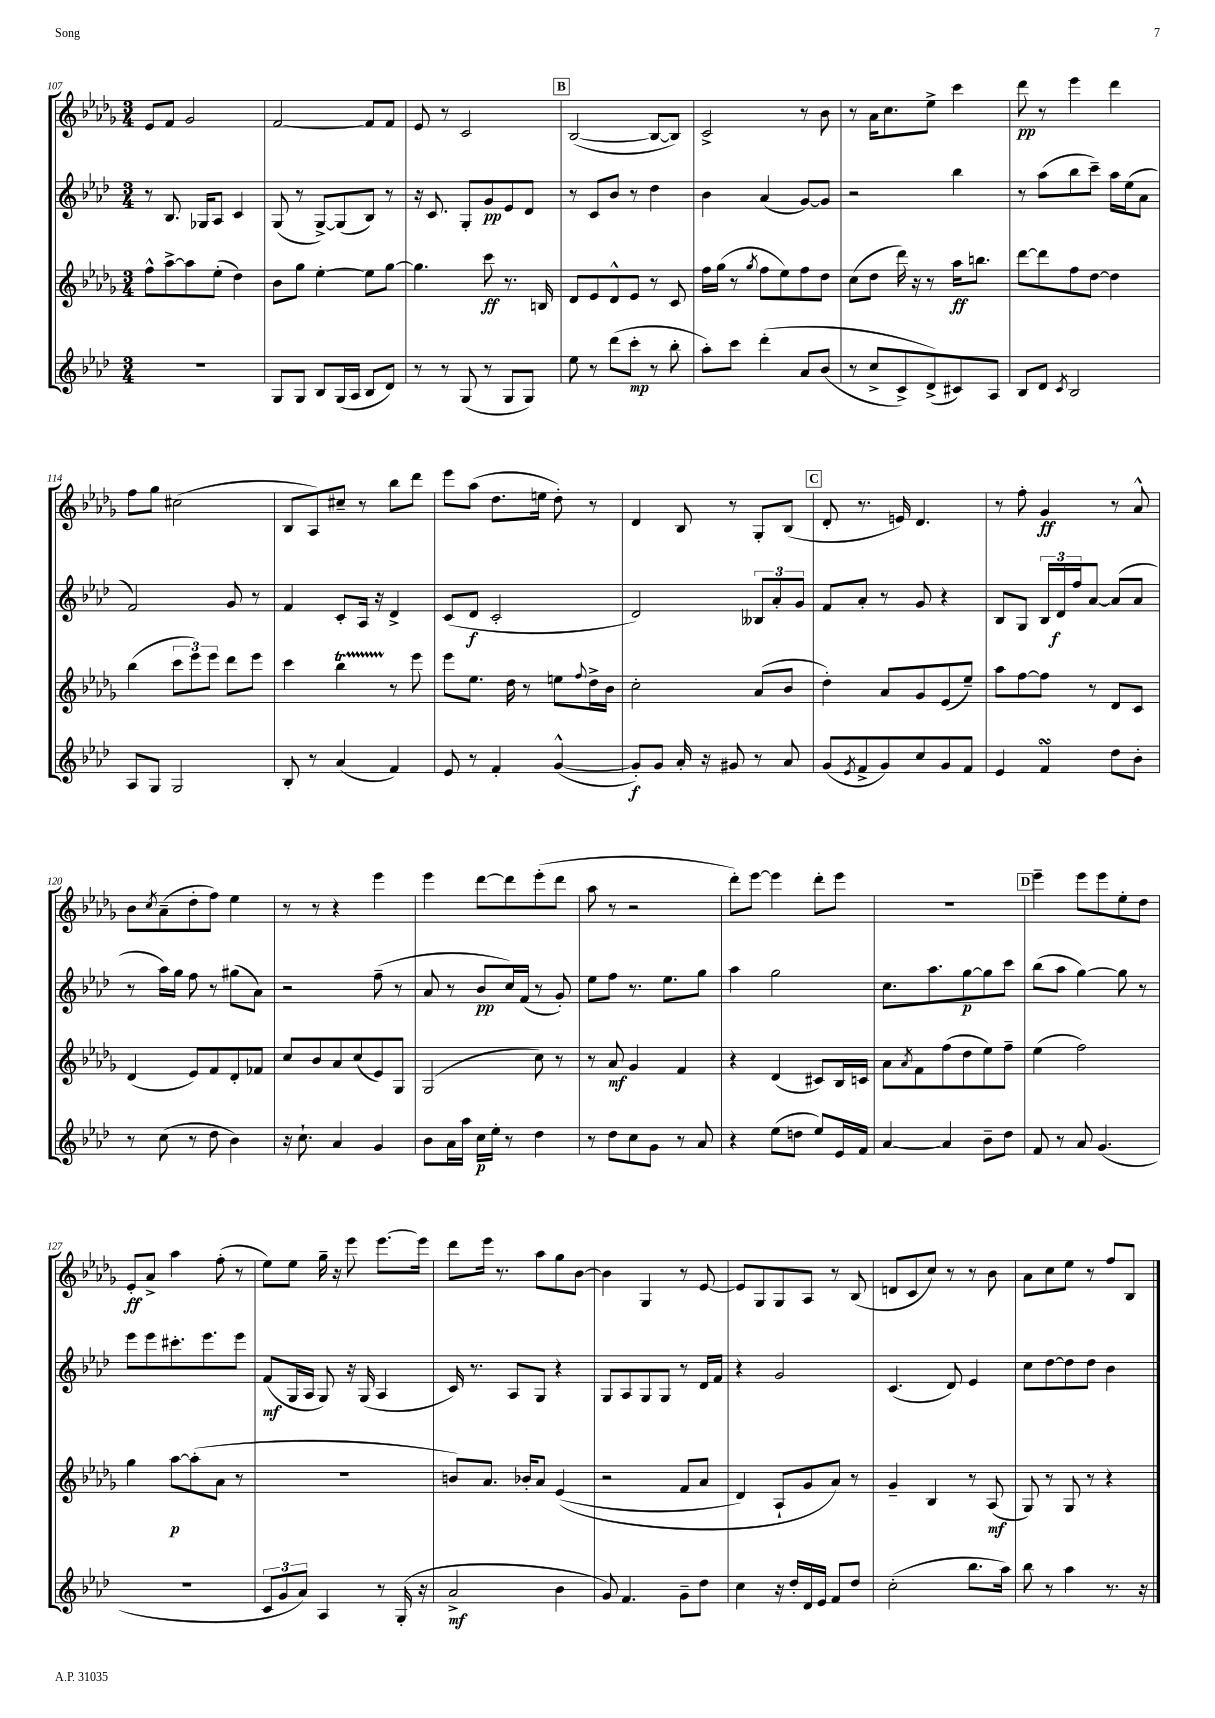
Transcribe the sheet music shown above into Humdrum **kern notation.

**kern	**dynam	**kern	**dynam	**kern	**dynam	**kern	**dynam
*part4	*part4	*part3	*part3	*part2	*part2	*part1	*part1
*staff4	*staff4	*staff3	*staff3	*staff2	*staff2	*staff1	*staff1
*clefG2	*	*clefG2	*	*clefG2	*	*clefG2	*
*k[b-e-a-d-]	*	*k[b-e-a-d-g-]	*	*k[b-e-a-d-]	*	*k[b-e-a-d-g-]	*
*M3/4	*	*M3/4	*	*M3/4	*	*M3/4	*
=107	=107	=107	=107	=107	=107	=107	=107
2.r	.	8ff^^\L	.	8r	.	8e-/L	.
.	.	[8aa-^\	.	8.B-/	.	8f/J	.
.	.	8aa-\]	.	.	.	2g-/	.
.	.	.	.	16G-X/KL	.	.	.
.	.	(8ee-'\J	.	8A-/J	.	.	.
.	.	4dd-\)	.	4c/	.	.	.
=108	=108	=108	=108	=108	=108	=108	=108
8G/L	.	8b-\L	.	(8G/	.	[2f/	.
8G/J	.	8gg-\J	.	8r	.	.	.
8B-/L	.	[4ee-'\	.	[8G^/L)	.	.	.
(16G/L	.	.	.	(8G/]	.	.	.
16A-/JJ	.	.	.	.	.	.	.
8B-/L	.	8ee-\L]	.	8B-/J)	.	8f/L]	.
8d-/J)	.	[8gg-\J	.	8r	.	8f/J	.
=109	=109	=109	=109	=109	=109	=109	=109
8r	.	4.gg-\]	.	16r	.	8e-/	.
.	.	.	.	8.c/	.	.	.
8r	.	.	.	.	.	8r	.
(8G/	.	.	.	8G'/L	.	2c/	.
8r	.	8ccc\	ff	8g/	pp	.	.
8G/L	.	8.r	.	8e-/	.	.	.
8G/J)	.	.	.	8d-/J	.	.	.
.	.	16Bn/	.	.	.	.	.
!!LO:REH:place=s1:t=B
=110	=110	=110	=110	=110	=110	=110	=110
8ee-\	.	8d-/L	.	8r	.	([2B-/	.
8r	.	8e-/	.	8c/L	.	.	.
(8ddd-\L	.	8d-^^/	.	8b-/J	.	.	.
8ccc'\J	mp	8e-/J	.	8r	.	.	.
8r	.	8r	.	4dd-\	.	8B-/L_	.
8bb-'\	.	8c/	.	.	.	8B-/J])	.
=111	=111	=111	=111	=111	=111	=111	=111
8aa-'\L)	.	16ff\LL	.	4b-\	.	2c^/	.
.	.	(16gg-\JJ	.	.	.	.	.
8ccc\J	.	8r	.	.	.	.	.
.	.	8qgg-/	.	.	.	.	.
(4ddd-'\	.	8ff\L	.	(4a-/	.	.	.
.	.	8ee-\)	.	.	.	.	.
8a-/L	.	8ff\	.	[8g/L)	.	8r	.
(8b-/J	.	8dd-\J	.	8g/J]	.	8b-\	.
=112	=112	=112	=112	=112	=112	=112	=112
8r	.	(8cc\L	.	2r	.	8r	.
8cc^/L	.	8dd-\J	.	.	.	16a-\KL	.
.	.	.	.	.	.	8.cc\	.
8c^/)	.	16ddd-\)	.	.	.	.	.
.	.	16r	.	.	.	.	.
(8d-^/)	.	8r	.	.	.	8ee-^\J	.
8c#X/)	.	16aa-\KL	ff	4bb-\	.	4ccc\	.
.	.	8.bbn\J	.	.	.	.	.
8A-/J	.	.	.	.	.	.	.
=113	=113	=113	=113	=113	=113	=113	=113
8B-/L	.	[8ddd-\L	.	8r	.	8ddd-\	pp
8d-/J	.	8ddd-\]	.	(8aa-\L	.	8r	.
8qc/	.	.	.	.	.	.	.
2B-/	.	8ff\	.	8bb-\	.	4eee-\	.
.	.	[8dd-\J	.	8ccc~\J)	.	.	.
.	.	4dd-\]	.	16aa-\LL	.	4ddd-\	.
.	.	.	.	(16ee-\J	.	.	.
.	.	.	.	8a-\J	.	.	.
!!LO:LB:g=z
=114	=114	=114	=114	=114	=114	=114	=114
8A-/L	.	(4bb-\	.	2f/)	.	8ff\L	.
8G/J	.	.	.	.	.	8gg-\J	.
2G/	.	12ccc\L	.	.	.	(2cc#X\	.
.	.	12eee-\)	.	.	.	.	.
.	.	12eee-\J	.	.	.	.	.
.	.	8ddd-\L	.	8g/	.	.	.
.	.	8eee-\J	.	8r	.	.	.
=115	=115	=115	=115	=115	=115	=115	=115
8B-'/	.	4ccc\	.	4f/	.	8B-/L	.
8r	.	.	.	.	.	8A-/)	.
(4a-/	.	4bb-T\	.	8c'/L	.	8cc#X~/J	.
.	.	.	.	16A-/Jk	.	8r	.
.	.	.	.	16r	.	.	.
4f/)	.	8r	.	4d-^/	.	8bb-\L	.
.	.	8eee-\	.	.	.	8ddd-\J	.
=116	=116	=116	=116	=116	=116	=116	=116
8e-/	.	8eee-\L	.	(8c/L	.	8eee-\L	.
8r	.	8.ee-\J	.	8d-/J	f	(8aa-\J	.
4f'/	.	.	.	2c'/	.	8.dd-\L	.
.	.	16dd-\	.	.	.	.	.
.	.	8r	.	.	.	.	.
.	.	.	.	.	.	16een\Jk	.
([4g^^/	.	8een\L	.	.	.	8dd-'\)	.
.	.	8qqff/	.	.	.	.	.
.	.	16dd-^\L	.	.	.	8r	.
.	.	16b-\JJ	.	.	.	.	.
=117	=117	=117	=117	=117	=117	=117	=117
8g'/L])	f	2cc'\	.	2d-/)	.	4d-/	.
8g/J	.	.	.	.	.	.	.
16a-'/	.	.	.	.	.	8B-/	.
16r	.	.	.	.	.	.	.
8g#X/	.	.	.	.	.	8r	.
8r	.	(8a-/L	.	12B--X/L	.	8G-'/L	.
.	.	.	.	12a-'/	.	.	.
8a-/	.	8b-/J	.	.	.	(8B-/J	.
.	.	.	.	12g/J	.	.	.
!!LO:REH:place=s1:t=C
=118	=118	=118	=118	=118	=118	=118	=118
(8g/L	.	4dd-'\)	.	8f/L	.	8d-'/	.
8qe-/	.	.	.	.	.	.	.
8f^/	.	.	.	8a-'/J	.	8.r	.
8g/)	.	8a-/L	.	8r	.	.	.
.	.	.	.	.	.	16en/)	.
8cc/	.	8g-/	.	8g/	.	4.d-/	.
8g/	.	(8e-/	.	4r	.	.	.
8f/J	.	8ee-~/J)	.	.	.	.	.
=119	=119	=119	=119	=119	=119	=119	=119
4e-/	.	8aa-\L	.	8B-/L	.	8r	.
.	.	[8ff\	.	8G/J	.	8ff'\	.
4fsSSS/	.	8ff\J]	.	24B-/LL	.	4g-/	ff
.	.	.	.	24d-/	f	.	.
.	.	.	.	24ff/J	.	.	.
.	.	8r	.	[8a-/J	.	.	.
8dd-\L	.	8d-/L	.	(8a-/L]	.	8r	.
8b-'\J	.	8c/J	.	8a-/J	.	8a-^^/	.
!!LO:LB:g=z
=120	=120	=120	=120	=120	=120	=120	=120
8r	.	(4d-/	.	8r	.	8b-\L	.
.	.	.	.	.	.	8qcc/	.
(8cc\	.	.	.	16aa-\LL)	.	(8a-~\	.
.	.	.	.	16gg\JJ	.	.	.
8r	.	8e-/L)	.	8ff\	.	8dd-'\	.
8dd-\	.	8f/	.	8r	.	8ff\J)	.
4b-\)	.	8d-'/	.	(8gg#X\L	.	4ee-\	.
.	.	8f-X/J	.	8a-\J)	.	.	.
=121	=121	=121	=121	=121	=121	=121	=121
16r	.	8cc/L	.	2r	.	8r	.
8.cc`\	.	.	.	.	.	.	.
.	.	8b-/	.	.	.	8r	.
4a-/	.	8a-/	.	.	.	4r	.
.	.	(8cc/	.	.	.	.	.
4g/	.	8e-/)	.	(8ff~\	.	4eee-\	.
.	.	8G-/J	.	8r	.	.	.
=122	=122	=122	=122	=122	=122	=122	=122
8b-\L	.	(2G-/	.	8a-/	.	4eee-\	.
16a-\L	.	.	.	8r	.	.	.
16aa-\JJ	.	.	.	.	.	.	.
16cc\LL	p	.	.	8b-/L	pp	[8ddd-\L	.
16ee-'\JJ	.	.	.	.	.	.	.
8r	.	.	.	16cc/L)	.	8ddd-\]	.
.	.	.	.	(16f/JJ	.	.	.
4dd-\	.	8cc\)	.	8r	.	(8eee-'\	.
.	.	8r	.	8g'/)	.	8ddd-\J	.
=123	=123	=123	=123	=123	=123	=123	=123
8r	.	8r	.	8ee-\L	.	8aa-\	.
8dd-\L	.	8a-/	mf	8ff\J	.	8r	.
8cc\	.	4g-/	.	8.r	.	2r	.
8g\J	.	.	.	.	.	.	.
.	.	.	.	8.ee-\L	.	.	.
8r	.	4f/	.	.	.	.	.
8a-/	.	.	.	8gg\J	.	.	.
=124	=124	=124	=124	=124	=124	=124	=124
4r	.	4r	.	4aa-\	.	8ddd-'\L)	.
.	.	.	.	.	.	[8eee-\J	.
(8ee-\L	.	(4d-/	.	2gg\	.	4eee-\]	.
8ddn\J	.	.	.	.	.	.	.
8ee-/L)	.	8c#X/L)	.	.	.	8ddd-'\L	.
16e-/L	.	16B-/L	.	.	.	8eee-\J	.
16f/JJ	.	16cn/JJ	.	.	.	.	.
=125	=125	=125	=125	=125	=125	=125	=125
[4a-/	.	8a-\L	.	8.cc\L	.	2.r	.
.	.	8qa-/	.	.	.	.	.
.	.	8f\	.	.	.	.	.
.	.	.	.	8.aa-\	.	.	.
4a-/]	.	(8ff\	.	.	.	.	.
.	.	8dd-\	.	[8gg\	p	.	.
8b-~\L	.	8ee-\)	.	8gg\]	.	.	.
8dd-\J	.	8ff~\J	.	8ccc\J	.	.	.
!!LO:REH:place=s1:t=D
=126	=126	=126	=126	=126	=126	=126	=126
8f/	.	(4ee-\	.	(8bb-\L	.	4eee-~\	.
8r	.	.	.	8aa-\J	.	.	.
8a-/	.	2ff\)	.	[4gg\)	.	8eee-\L	.
(4.g/	.	.	.	.	.	8eee-\	.
.	.	.	.	8gg\]	.	8ee-'\	.
.	.	.	.	8r	.	8dd-\J	.
!!LO:LB:g=z
=127	=127	=127	=127	=127	=127	=127	=127
2.r	.	4gg-\	.	8eee-\L	.	8e-'/L	ff
.	.	.	.	8eee-\	.	8a-^/J	.
.	.	[8aa-\L	p	8.ccc#X'\	.	4aa-\	.
.	.	(8aa-'\]	.	.	.	.	.
.	.	.	.	8.eee-\	.	.	.
.	.	8a-\J	.	.	.	(8ff'\	.
.	.	8r	.	8eee-\J	.	8r	.
=128	=128	=128	=128	=128	=128	=128	=128
12c/L	.	2.r	.	(8f/L	mf	8ee-\L)	.
12g/	.	.	.	.	.	.	.
.	.	.	.	16G/L	.	8ee-\J	.
12a-/J)	.	.	.	.	.	.	.
.	.	.	.	16A-/JJ	.	.	.
4A-/	.	.	.	8G/)	.	16gg-~\	.
.	.	.	.	.	.	16r	.
.	.	.	.	16r	.	8eee-\	.
.	.	.	.	(16G/	.	.	.
8r	.	.	.	4A-/	.	[8.eee-\L	.
(16G'/	.	.	.	.	.	.	.
16r	.	.	.	.	.	16eee-\Jk]	.
=129	=129	=129	=129	=129	=129	=129	=129
2a-^/	mf	8bn/L)	.	16c/)	.	8ddd-\L	.
.	.	.	.	8.r	.	.	.
.	.	8.a-/J	.	.	.	16eee-\Jk	.
.	.	.	.	.	.	8.r	.
.	.	.	.	8A-/L	.	.	.
.	.	16b-X'/KL	.	.	.	.	.
.	.	8a-/J	.	8G/J	.	8aa-\L	.
4b-\	.	((4e-/	.	4r	.	8gg-\	.
.	.	.	.	.	.	[8b-\J	.
=130	=130	=130	=130	=130	=130	=130	=130
8g/)	.	2r	.	8G/L	.	4b-\]	.
4.f/	.	.	.	8A-/	.	.	.
.	.	.	.	8G/	.	4G-/	.
.	.	.	.	8G/J	.	.	.
8g~\L	.	8f/L	.	8r	.	8r	.
8dd-\J	.	8a-/J	.	16d-/LL	.	[8e-/	.
.	.	.	.	16f/JJ	.	.	.
=131	=131	=131	=131	=131	=131	=131	=131
4cc\	.	4d-/)	.	4r	.	8e-/L]	.
.	.	.	.	.	.	8G-/	.
16r	.	8A-`/L	.	2g/	.	8G-/	.
16dd-'/LL	.	.	.	.	.	.	.
16d-/	.	8g-/	.	.	.	8A-/J	.
16e-/JJ	.	.	.	.	.	.	.
8f/L	.	8a-/J)	.	.	.	8r	.
8dd-/J	.	8r	.	.	.	(8B-/	.
=132	=132	=132	=132	=132	=132	=132	=132
(2cc'\	.	4g-~/	.	(4.c/	.	8dn/L	.
.	.	.	.	.	.	8c/	.
.	.	4B-/	.	.	.	8cc/J)	.
.	.	.	.	8d-/)	.	8r	.
8.bb-\L	.	8r	.	4e-/	.	8r	.
.	.	(8A-/	mf	.	.	8b-\	.
16aa-\Jk)	.	.	.	.	.	.	.
=133	=133	=133	=133	=133	=133	=133	=133
8bb-\	.	8G-/)	.	8cc\L	.	8a-\L	.
8r	.	8r	.	[8dd-\	.	8cc\	.
4aa-\	.	8G-/	.	8dd-\]	.	8ee-\J	.
.	.	8r	.	8dd-\J	.	8r	.
8.r	.	4r	.	4b-\	.	8ff/L	.
.	.	.	.	.	.	8B-/J	.
16r	.	.	.	.	.	.	.
==	==	==	==	==	==	==	==
*-	*-	*-	*-	*-	*-	*-	*-
